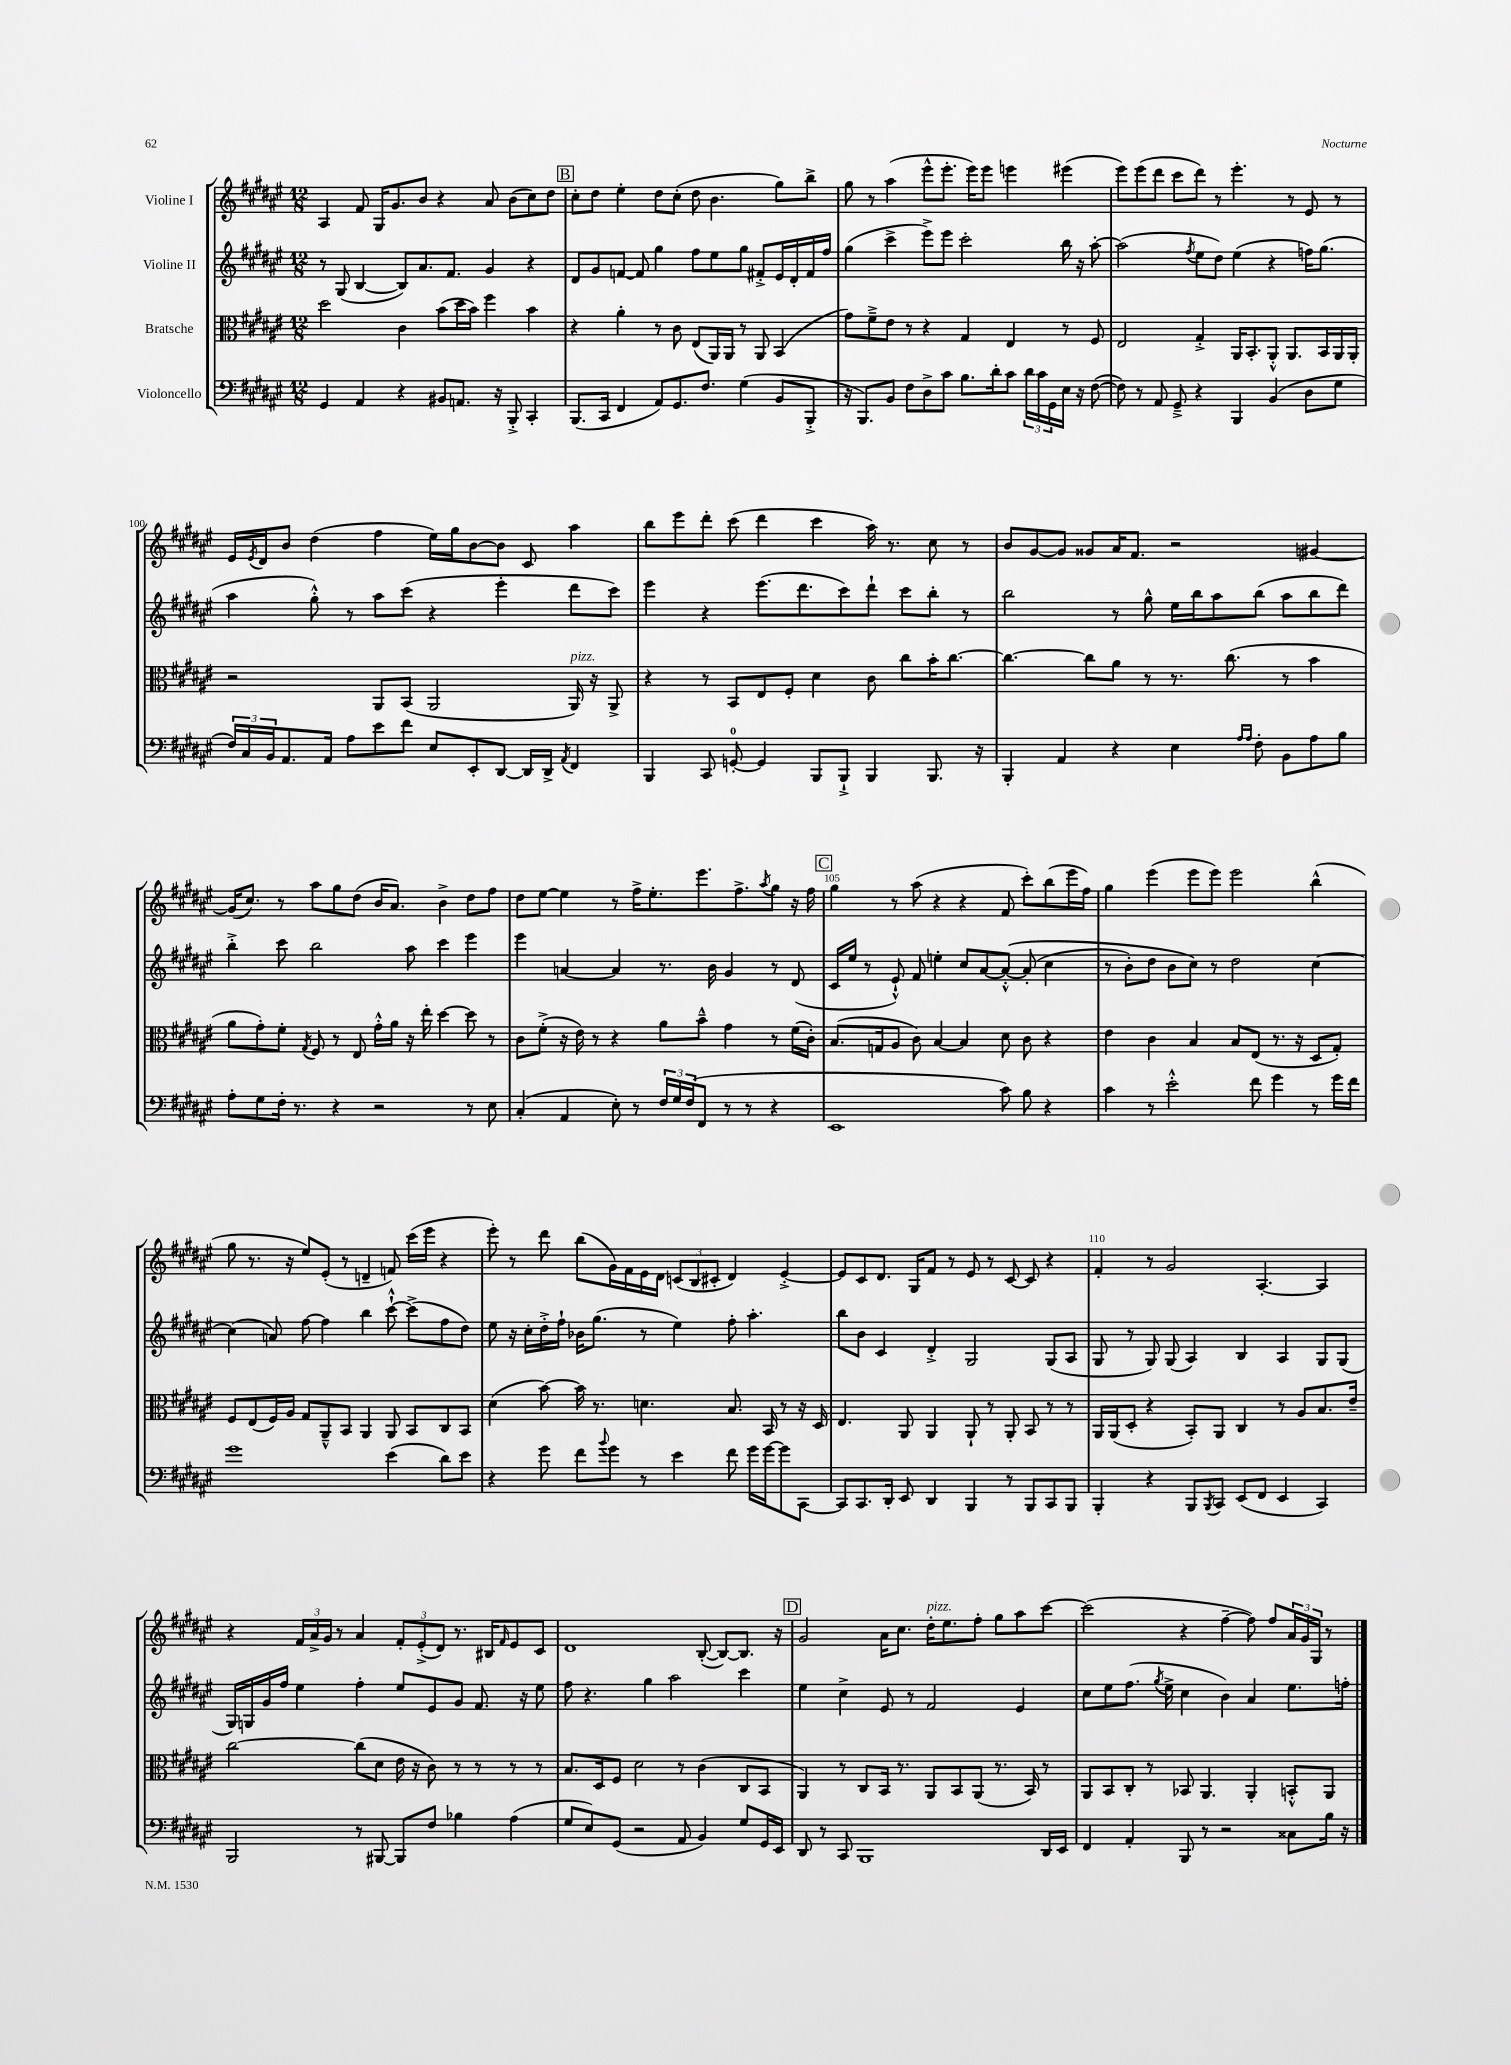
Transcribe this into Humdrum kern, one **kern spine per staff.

**kern	**kern	**kern	**kern
*staff4	*staff3	*staff2	*staff1
*clefF4	*clefC3	*clefG2	*clefG2
*k[f#c#g#d#a#e#]	*k[f#c#g#d#a#e#]	*k[f#c#g#d#a#e#]	*k[f#c#g#d#a#e#]
*M12/8	*M12/8	*M12/8	*M12/8
4GG#	2dd#	8r	4A#
.	.	(8G#	.
4AA#	.	[4B	8f#
.	.	.	16G#
.	.	.	8.g#
4r	4c#	8B])	.
.	.	8.a#	8b
8BB#	(8b	.	4r
.	.	8.f#	.
8.AA	16dd#	.	.
.	16b)	.	.
.	4ff#	4g#	8a#
16r	.	.	.
8BBB'^	.	.	(8b
4CC#'	4b	4r	8cc#)
.	.	.	8dd#
=	=	=	=
(8.BBB	4r	8d#	8cc#'
.	.	8g#	8dd#
16CC#	.	.	.
4FF#	4a#'	[8f	4ee#'
.	.	8f]	.
8AA#)	8r	4gg#	8dd#
8.GG#	8c#	.	(8cc#'
.	(8E#	8ff#	8dd#
8.F#	.	.	.
.	16AA#)	8ee#	4.b
.	16AA#	.	.
(4G#	8r	8gg#	.
.	8AA#	8f#'^	.
8BB	(4BB	16e#	8gg#)
.	.	16d#'	.
8BBB'^	.	16f#	8bb^
.	.	16ff#	.
=	=	=	=
16r	8g#)	(4gg#	8gg#
8.BBB)	.	.	.
.	8f#~^	.	8r
8BB	8e#	4ccc#^	(4aa#
8F#	8r	.	.
8D#^	4r	8eee#^)	8eee#^^
8c#	.	8eee#	8.eee#'
8.B	4G#	2ccc#'	.
.	.	.	16eee#)
.	.	.	8eee#
16d#'	.	.	.
8c#	4E#	.	4eee
24d#	.	.	.
24c#	.	.	.
24GG#	.	.	.
16E#	8r	16bb	(4eee#
16r	.	16r	.
([8F#	8F#	[8aa#'	.
=	=	=	=
8F#])	2E#	(2aa#]	8eee#)
8r	.	.	(8eee#
8AA#	.	.	8ddd#
8GG#~^	.	.	8ccc#
.	.	8qff#	.
4r	4G#'^	8ee#	8ddd#)
.	.	8dd#)	8r
4BBB	16AA#	(4ee#	4.eee#'
.	8.BB'	.	.
(4BB	8AA#'^^	4r	.
.	8.AA#	.	8r
8D#	.	16ff)	8e#
.	16BB	(8.gg#	.
8G#	16AA#	.	8r
.	16AA#'	.	.
=	=	=	=
24F#)	2r	4aa#	16e#
24C#	.	.	.
.	.	.	8qe#
.	.	.	16d#
24BB	.	.	.
8.AA#	.	.	8b
.	.	8gg#'^^)	(4dd#
16AA#	.	.	.
8A#	.	8r	.
8e#	8AA#	8aa#	4ff#
8f#	(8BB	(8ccc#	.
8E#	2AA#	4r	16ee#)
.	.	.	16gg#
8EE#'	.	.	[8b
[8DD#	.	4eee#'	8b]
16DD#]	.	.	8c#
16DD#^	.	.	.
8qAA#	.	.	.
4FF#	16AA#)	8ddd#	4aa#
.	16r	.	.
.	8AA#^	8ccc#)	.
=	=	=	=
4BBB	4r	4eee#	8bb
.	.	.	8eee#
8CC#	8r	4r	8ddd#'
[8GG'	8BB	.	(8ccc#
4GG]	8E#	(8.eee#	4ddd#
.	8F#'	.	.
.	.	8.ddd#	.
8BBB	4d#	.	4ccc#
8BBB`^	.	8ccc#)	.
4BBB	8c#	8ddd#`	16aa#)
.	.	.	8.r
.	8cc#	8ccc#	.
8.BBB	16b'	8bb'	8cc#
.	[8.cc#	.	.
.	.	8r	8r
16r	.	.	.
=	=	=	=
4BBB'	4.cc#_	2bb	8b
.	.	.	[8g#
4AA#	.	.	8g#]
.	8cc#]	.	8g##
4r	8a#	8r	16a#
.	.	.	8.f#
.	8r	8gg#^^	.
4E#	8.r	16ee#	2r
.	.	16bb	.
.	.	8aa#	.
.	(8.cc#	.	.
16qqA#	.	.	.
16qqA#	.	.	.
8F#'	.	(8bb	.
8BB	8r	8aa#	.
8A#	4b	8bb	[4g#
8B	.	8ddd#)	.
=	=	=	=
8A#'	8a#	4bb'^	(16g#]
.	.	.	8.cc#)
8G#	8g#')	.	.
16F#'	8f#'	8ccc#	8r
8.r	.	.	.
.	8qG#	.	.
.	8F#	2bb	8aa#
4r	8r	.	8gg#
.	8E#	.	(8dd#
2r	16g#'^^	.	16b
.	16a#	.	8.a#)
.	16r	8aa#	.
.	16ee#'	.	.
.	[4dd#	4ccc#	4b^
8r	8dd#]	4eee#	8dd#
8E#	8r	.	8ff#
=	=	=	=
(4C#'	8c#	4eee#	8dd#
.	(8f#'^	.	[8ee#
4AA#	16r	[4a	4ee#]
.	16e#)	.	.
.	8r	.	.
8E#')	4r	4a]	8r
8r	.	.	16ff#^
.	.	.	8.ee#'
24F#	8a#	8.r	.
24G#	.	.	.
(24F#	.	.	.
8FF#	8b~^^	.	8.eee#
.	.	16b	.
8r	4g#	4g#	.
.	.	.	8.ff#^
8r	.	.	.
.	.	.	8qaa#
4r	8r	8r	8gg#
.	(16f#	(8d#	16r
.	16c#')	.	16ff#
=	=	=	=
1EE#	(8.B	16c#	4gg#
.	.	16ee#	.
.	.	8r	.
.	16G	.	.
.	8A#	8e#`^^)	8r
.	8c#)	8f#	(8aa#
.	[4B	4ee'	4r
.	4B]	8cc#	4r
.	.	[8a#	.
8c#)	8d#	&(8a#'^^_	8f#
8B	8c#	(8a#']	8ccc#')
4r	4r	4cc#	(8bb
.	.	.	16eee#
.	.	.	16ff#)
=	=	=	=
4c#	4e#	8r	4gg#
.	.	8b')	.
8r	4c#	8dd#	(4eee#
2e#'^^	.	8b	.
.	4B	8cc#&)	8eee#
.	.	8r	8eee#)
.	8B	2dd#	2eee#
8f#	(8E#	.	.
4g#	8.r	.	.
.	16r	.	.
8r	8D#	[4cc#	(4bb^^
16g#	8G#')	.	.
16f#	.	.	.
=	=	=	=
1g#	8F#	(4cc#]	8gg#
.	(8E#	.	8.r
.	16F#)	8a)	.
.	16A#	.	16r
.	8G#	[8ff#	8ee#)
.	8AA#~^^	4ff#]	(8e#'
.	8BB	.	8r
.	4AA#	4bb	4d~
(4e#	8AA#	[8ccc#`^^	8f)
.	8BB	(8ccc#^]	(16ccc#
.	.	.	16eee#
8d#)	8C#	8ff#	4r
8e#	8BB	8dd#)	.
=	=	=	=
4r	(4d#	8ee#	8eee#')
.	.	16r	8r
.	.	16cc#'	.
8g#	[8b)	16dd#'^	8ddd#
.	.	16ff#`	.
8f#	16b]	16b-	(8bb
.	8.r	(8.gg#	.
8qqb	.	.	.
8g#	.	.	16g#)
.	.	.	16f#
8r	4.d	8r	16e#
.	.	.	16d#
4e#	.	4ee#)	(12c
.	.	.	12B
.	.	.	12c#'
8f#	8.B	8ff#'	4d#)
16g#	.	4.aa#'	.
[16g#	16BB	.	.
8g#]	8r	.	[4e#'^
[8CC#	16r	.	.
.	16D#	.	.
=	=	=	=
8CC#]	4.E#	8bb	8e#]
8.CC#	.	8b	8c#
.	.	4c#	8.d#
16DD#'	.	.	.
8EE#	8AA#	.	.
.	.	.	16G#
4DD#	4AA#	4d#'^	8f#
.	.	.	8r
4BBB	8AA#`	2G#	8e#
.	8r	.	8r
8r	8AA#'	.	[8c#
8BBB	8BB	.	8c#]
8CC#	8r	(8G#	4r
8BBB	8r	8A#	.
=	=	=	=
4BBB'	16AA#	8G#	4f#'
.	(16AA#	.	.
.	8D#'	8r	.
4r	4r	8G#)	8r
.	.	(8G#	2g#
8BBB	8BB')	4A#)	.
8qBBB	.	.	.
8CC#	8AA#	.	.
(8EE#	4C#	4B	.
8FF#	.	.	[4.A#'
4EE#	8r	4A#	.
.	8A#	.	.
4CC#)	8.B	8G#	4A#]
.	.	(8G#	.
.	16e#~	.	.
=	=	=	=
2BBB	[2cc#	16G#)	4r
.	.	16G	.
.	.	16g#	.
.	.	16ff#	.
.	.	4ee#	24f#
.	.	.	24a#^
.	.	.	24g#
.	.	.	8r
8r	(8cc#]	4ff#'	4a#
[8BBB#	8d#	.	.
8BBB#]	16e#	8ee#	12f#'
.	16r	.	.
.	.	.	(12e#'^
8F#	8c#)	8e#	.
.	.	.	12d#)
4B-	8r	8g#	8.r
.	8r	8.f#	.
.	.	.	16B#
.	.	.	16qqf#
(4A#	8r	.	8e#
.	.	16r	.
.	8r	8ee#	8c#
=	=	=	=
8G#	8.B	8ff#	1d#
8E#)	.	4.r	.
.	16D#	.	.
(8GG#	8F#	.	.
2r	2d#	.	.
.	.	4gg#	.
.	.	2aa#	.
8AA#	8r	.	.
4BB)	(4c#	.	([8B'
.	.	.	8B_)
8G#	8C#	4ccc#	8.B]
16GG#	8BB	.	.
16EE#	.	.	16r
=	=	=	=
8DD#	4AA#)	4ee#	2g#
8r	.	.	.
8CC#	8r	4cc#^	.
1BBB	8C#	.	.
.	16BB	8e#	16a#
.	8.r	.	8.cc#
.	.	8r	.
.	8AA#	2f#	16dd#'
.	.	.	8.ee#
.	8BB	.	.
.	(8AA#	.	8ff#'
.	8.r	.	8gg#
.	.	4e#	8aa#
.	16BB)	.	.
16DD#	8r	.	[8ccc#
16EE#	.	.	.
=	=	=	=
4FF#	8AA#	8cc#	(2ccc#]
.	8BB	8ee#	.
4AA#'	8C#'	(8.ff#	.
.	8r	.	.
.	.	8qgg#	.
.	.	16ee#^	.
8BBB	8BB-	4cc#	4r
8r	4.AA#	.	.
2r	.	4b)	[4ff#~
.	4AA#'	4a#	8ff#])
.	.	.	8ff#
8C##	8BB'^^	8.ee#	24a#
.	.	.	24g#
.	.	.	24G#
16B	8AA#	.	8r
16r	.	16ff'	.
==	==	==	==
*-	*-	*-	*-
